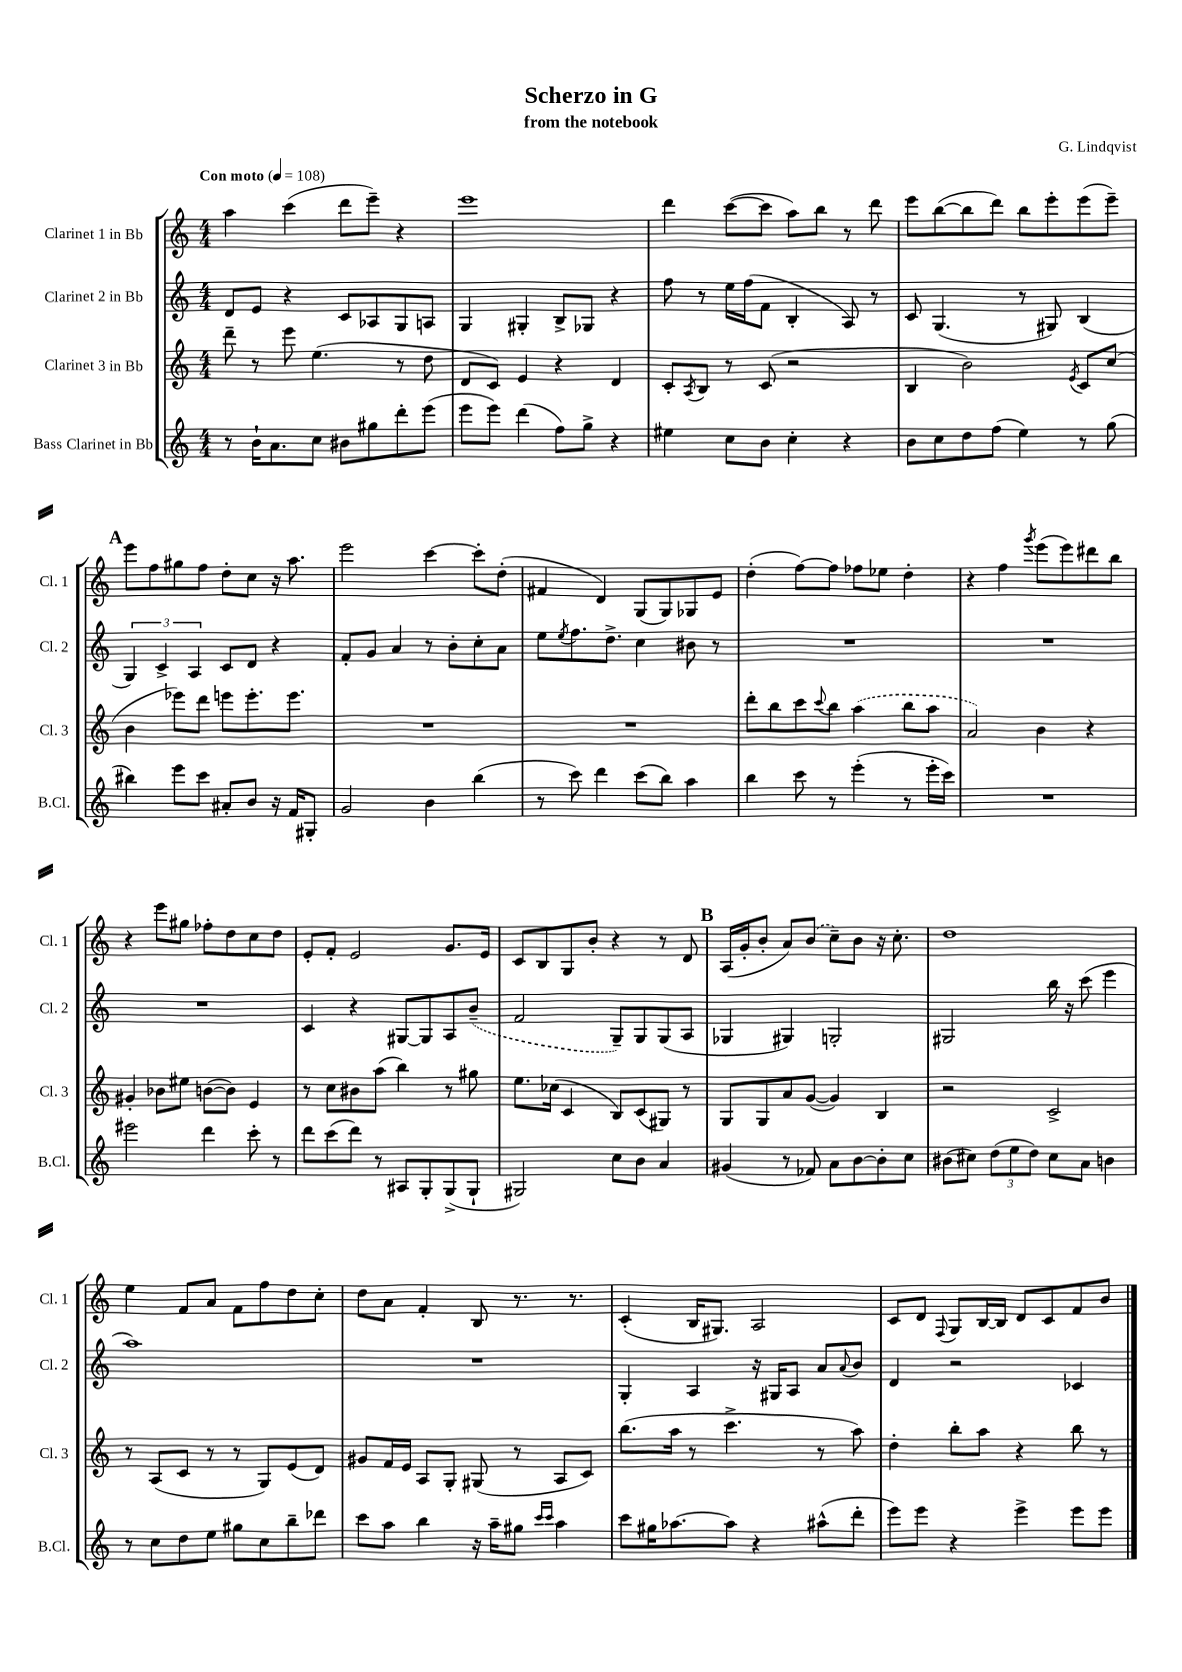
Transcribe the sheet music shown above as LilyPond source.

\header { title = "Scherzo in G" composer = "G. Lindqvist" subtitle = "from the notebook" }
<<
\new StaffGroup <<
\new Staff = "s0" \with { instrumentName = "Clarinet 1 in Bb" shortInstrumentName = "Cl. 1" } {
    \clef treble \key c \major \numericTimeSignature \time 4/4 \tempo "Con moto" 4 = 108
    a''4 c'''4( d'''8 e'''8--) r4 |
    e'''1 |
    d'''4 c'''8~( c'''8 a''8) b''8 r8 d'''8 |
    e'''8 b''8~( b''8 d'''8) b''8 e'''8-. e'''8( e'''8--) |
    \mark \markup { \bold "A" } e'''8 f''8 gis''8 f''8 d''8-. c''8 r16 a''8. |
    e'''2 c'''4~ c'''8-. d''8-.( |
    fis'4 d'4) g8( g8) ges8 e'8 |
    d''4-.( f''8~) f''8 fes''8 ees''8 d''4-. |
    r4 f''4 \acciaccatura { g'''8 } e'''8( e'''8) dis'''8 b''8 |
    r4 e'''8 gis''8 fes''8-. d''8 c''8 d''8 |
    e'8-. f'8-. e'2 g'8. e'16 |
    c'8 b8 g8 b'8-. r4 r8 d'8 |
    \mark \markup { \bold "B" } a16( g'16-. b'8-. a'8) \once \slurDashed b'8( c''8--) b'8 r16 c''8.-. |
    d''1 |
    e''4 f'8 a'8 f'8 f''8 d''8 c''8-. |
    d''8 a'8 f'4-. b8 r8. r8. |
    c'4-.( b16 gis8.) a2 |
    c'8 d'8 \appoggiatura { f8 } g8 b16~ b16 d'8 c'8 f'8 b'8 \bar "|." |
}
\new Staff = "s1" \with { instrumentName = "Clarinet 2 in Bb" shortInstrumentName = "Cl. 2" } {
    \clef treble \key c \major \numericTimeSignature \time 4/4
    d'8 e'8 r4 c'8 aes8 g8 a8 |
    g4 gis4-. b8-> ges8 r4 |
    f''8 r8 e''16 f''16( f'8 b4-. a8) r8 |
    c'8 g4.( r8 gis8) b4( |
    \mark \markup { \bold "A" } \tuplet 3/2 { g4) c'4-> a4 } c'8 d'8 r4 |
    f'8-. g'8 a'4 r8 b'8-. c''8-. a'8 |
    e''8 \acciaccatura { e''8 } f''8. d''8.-> c''4 bis'8 r8 |
    R1 |
    R1 |
    R1 |
    c'4 r4 gis8~ gis8 a8 \once \slurDashed b'8--( |
    f'2 g8--) g8 g8( a8 |
    \mark \markup { \bold "B" } ges4 gis4) g2-. |
    gis2 b''16 r16 c'''8( e'''4 |
    a''1) |
    R1 |
    g4-. a4 r16 gis16 a8 a'8 \appoggiatura { a'8 } b'8 |
    d'4 r2 ces'4 \bar "|." |
}
\new Staff = "s2" \with { instrumentName = "Clarinet 3 in Bb" shortInstrumentName = "Cl. 3" } {
    \clef treble \key c \major \numericTimeSignature \time 4/4
    d'''8-- r8 e'''8 e''4.( r8 d''8 |
    d'8 c'8) e'4 r4 d'4 |
    c'8-. \acciaccatura { a8 } b8 r8 c'8( r2 |
    b4 b'2) \acciaccatura { e'8 } c'8 c''8( |
    \mark \markup { \bold "A" } b'4 ees'''8) d'''8 e'''8 e'''8.-. e'''8. |
    R1 |
    R1 |
    d'''8-. b''8 c'''8 \appoggiatura { c'''8 } b''8 \once \slurDashed a''4( b''8 a''8 |
    a'2) b'4 r4 |
    gis'4-. bes'8 eis''8 b'8~( b'8) e'4 |
    r8 c''8 bis'8 a''8( b''4) r8 gis''8 |
    e''8. ces''16( c'4 b8) c'8( gis8) r8 |
    \mark \markup { \bold "B" } g8 g8 a'8 g'8~( g'4) b4 |
    r2 c'2-> |
    r8 a8( c'8 r8 r8 g8) e'8( d'8) |
    gis'8 f'16 e'16 a8 g8-. gis8( r8 a8 c'8) |
    b''8.( a''16 r8 c'''4.-> r8 a''8) |
    d''4-. b''8-. a''8 r4 b''8 r8 \bar "|." |
}
\new Staff = "s3" \with { instrumentName = "Bass Clarinet in Bb" shortInstrumentName = "B.Cl." } {
    \clef treble \key c \major \numericTimeSignature \time 4/4
    r8 b'16-! a'8. c''8 bis'8 gis''8 d'''8-. e'''8( |
    e'''8 e'''8) d'''4( f''8) g''8-> r4 |
    eis''4 c''8 b'8 c''4-. r4 |
    b'8 c''8 d''8 f''8( e''4) r8 g''8( |
    \mark \markup { \bold "A" } bis''4) e'''8 c'''8 ais'8-. b'8 r16 f'16 gis8-. |
    g'2 b'4 b''4( |
    r8 c'''8) d'''4 c'''8( b''8) a''4 |
    b''4 c'''8 r8 e'''4-.( r8 e'''16-. c'''16) |
    R1 |
    eis'''2 d'''4 c'''8-. r8 |
    d'''8 c'''8( d'''8) r8 ais8 g8-. g8->( g8-! |
    gis2) c''8 b'8 a'4 |
    \mark \markup { \bold "B" } gis'4( r8 fes'8) a'8 b'8~ b'8-. c''8 |
    bis'8( cis''8) \tuplet 3/2 { d''8( e''8 d''8) } cis''8 a'8 b'4 |
    r8 c''8 d''8 e''8 gis''8 c''8 b''8-- des'''8 |
    c'''8 a''8 b''4 r16 a''16-- gis''8 \grace { c'''16 c'''16 } a''4 |
    c'''8 gis''16 aes''8.~ aes''8 r4 ais''8-^( d'''8-. |
    e'''8) e'''8 r4 e'''4-> e'''8 e'''8 \bar "|." |
}
>>
>>
\layout { \context { \Score \remove "Bar_number_engraver" } }
